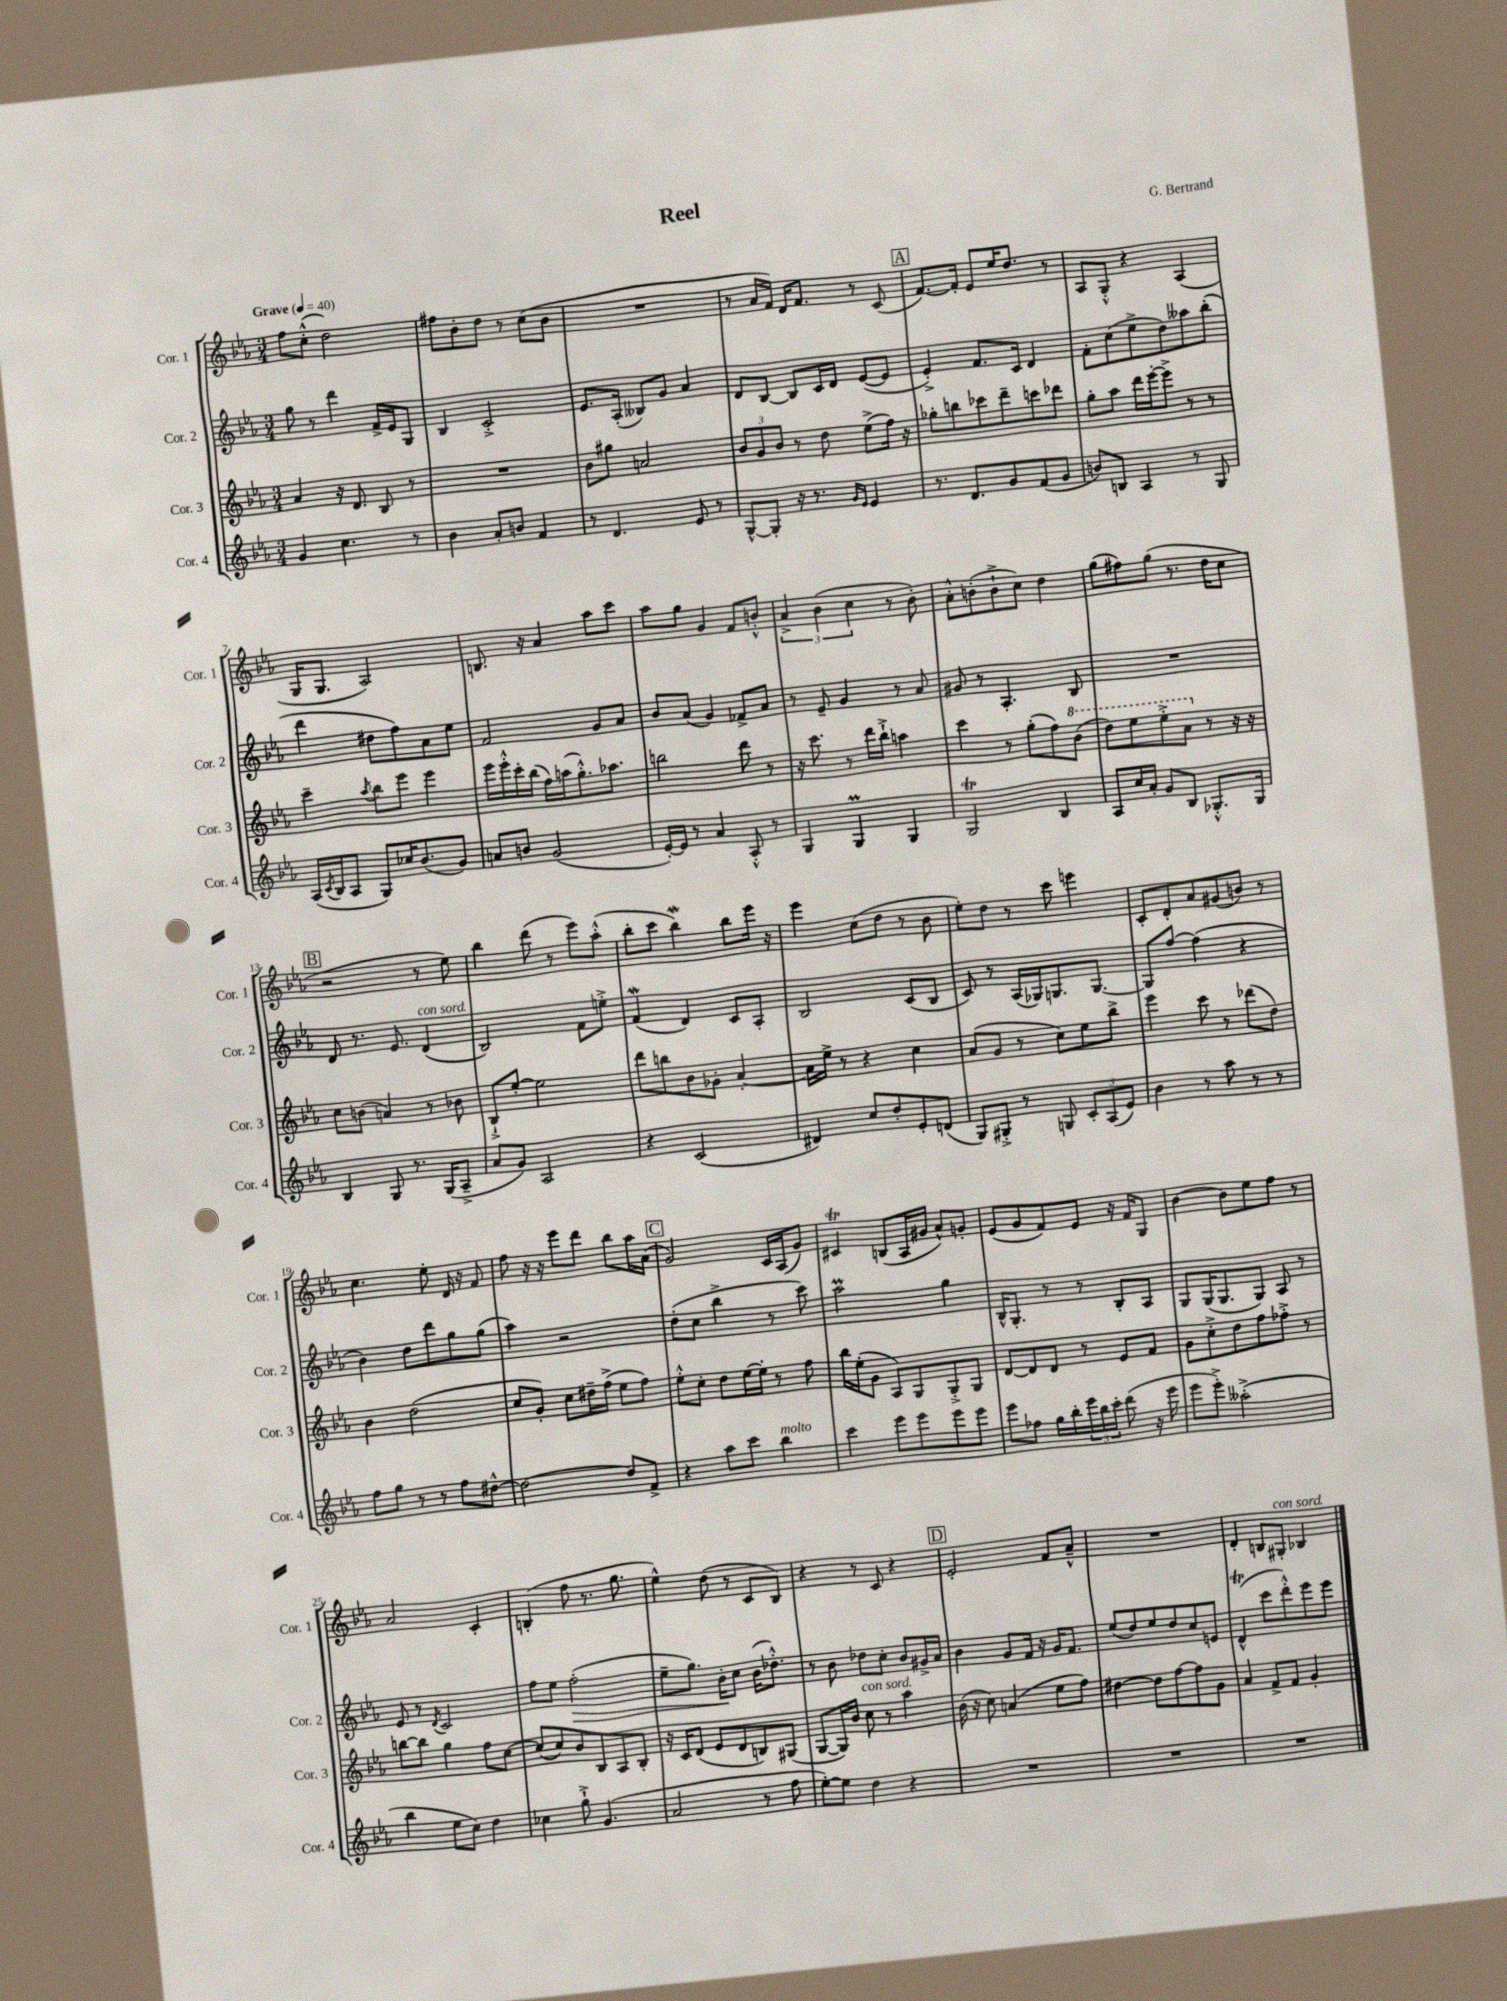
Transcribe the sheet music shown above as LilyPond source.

\header { title = "Reel" composer = "G. Bertrand" }
<<
\new StaffGroup <<
\new Staff = "s0" \with { instrumentName = "Cor. 1" shortInstrumentName = "Cor. 1" } {
    \clef treble \key ees \major \numericTimeSignature \time 3/4 \tempo "Grave" 4 = 40
    f''8 c''8-.-^( d''2) |
    fis''8 bes'8-. d''8 r8 c''8( bes'8 |
    R2. |
    r8 aes'16 f'16) d'16 f'8. r8 c'8( |
    \mark \markup { \box "A" } f'8.~) f'16-. ees'8 ees''16 d''8. r8 |
    aes8 g8-.-^ r4 aes4( |
    g16 g8. aes2) |
    b8. r16 aes'4 aes''8 c'''8 |
    aes''8 g''8 g'4 f'8 b'8-.-^ |
    \tuplet 3/2 { aes'4-> bes'4( c''4 } r8 bes'8-.) |
    aes'8-.-^ b'8-.( b'8-!-> c''8) d''4 |
    g''8( fis''8) g''8( r8. d''16 c''8 |
    \mark \markup { \box "B" } r2 r8 ees''8) |
    bes''4 d'''8( r8 ees'''8) aes''8-.-^( |
    bes''8-. c'''8 bes''4\mordent) bes''8 ees'''16 r16 |
    ees'''4 c''8( d''8 r8 bes'8 |
    ees''8-.) d''8 r8 c'''8 e'''4 |
    c'8-. d'8-. aes'8 gis'8( b'8) r8 |
    c''4. ees''8-. d'16 r16 f'8 |
    f''8 r16 r16 ees'''8 d'''8 bes''8 aes''16 aes'16( |
    \mark \markup { \box "C" } g'2) c'16 aes16( g'8) |
    cis'4\trill b8( aes16 gis'16 aes'8-^) g'8-. |
    ees'8( g'8 f'8) ees'8 r16 f'16 g8 |
    bes'4~ bes'8 ees''8 f''8 r8 |
    aes'2 c'4-. |
    b4-.( f''8 r8. g''8. |
    ees''4-^) d''8( r8 c'8 bes8) |
    r4 r8 c'8 r4 |
    \mark \markup { \box "D" } ees'2-. f'8 aes'8---^ |
    R2. |
    d'4-. b8 gis8-.^\markup { \italic "con sord." } bes4 \bar "|." |
}
\new Staff = "s1" \with { instrumentName = "Cor. 2" shortInstrumentName = "Cor. 2" } {
    \clef treble \key ees \major \numericTimeSignature \time 3/4
    g''8 r8 d'''4 f'16-> ees'16 g8 |
    bes4 c'2-.-> |
    ees'8. aes16-.( beses8) g'8 aes'4 |
    d'8 bes8~ bes8 c'16 d'16 ees'8~( ees'8 |
    \mark \markup { \box "A" } ees'4-.->) f'8. c'16 d'4 |
    f'8-. c''8( ees''8-> d''8) aeses''8 bes''8-.( |
    d'''4 dis''8 f''8) aes'8 ees''8 |
    f'2 g'8 aes'8 |
    bes'8 aes'8( g'4) fes'8-> aes'8 |
    r8 ees'8-- g'4 r8 aes'8 |
    gis'8 r8 aes4.-. bes8 |
    R2. |
    \mark \markup { \box "B" } d'8 r8. ees'8. d'4^\markup { \italic "con sord." }( |
    bes2) f'8 e''8-.-> |
    f'4\mordent( d'4) c'8 aes8-. |
    bes2 c'8( bes8 |
    c'8) r8 aes16( ges16) g8. g8.~ |
    g8 f''8~ f''4( r4 |
    bes'4) d''8 d'''8 g''8 g''8( |
    aes''4) r2 |
    \mark \markup { \box "C" } d''8-.( c''8 bes''4-> r8 c'''8) |
    aes''2\prall g''4 |
    bes16-^ g8.-. r8 r8 bes8-. aes8 |
    g8 g16( g8. g8) aes8 r8 |
    ees'8 r8 \acciaccatura { d'8 } c'2 |
    f''8 ees''8 f''2-.\>( |
    ees''8-- g''8.) bes'16-.\! c''8 bes'16( des''8.-.-^) |
    r8 bes'8 des''8 c''8-. bes'8 gis'16-> aes'16 |
    \mark \markup { \box "D" } bes'4 g'8 f'16 r16 g'16 f'8. |
    ees''8( d''8) ees''8 d''8 c''8 e'8 |
    d'4-^\trill( c'''8 d'''8-.-^) ees'''8 ees'''8 \bar "|." |
}
\new Staff = "s2" \with { instrumentName = "Cor. 3" shortInstrumentName = "Cor. 3" } {
    \clef treble \key ees \major \numericTimeSignature \time 3/4
    aes'4 r16 d'8. bes8 r8 |
    R2. |
    bes'8 gis''8 a'2 |
    \tuplet 3/2 { bes'8 g'8 bes'8 } r8 d''8 ees''8->( f''16) r16 |
    \mark \markup { \box "A" } ges''8-. b''8 ces'''8 d'''8-- c'''8 des'''8 |
    g''8-. aes''8 d'''16 ees'''16~-. ees'''8-> r8 r8 |
    c'''4-- \acciaccatura { aes''8 } bes''8 ees'''8 ees'''4 |
    ees'''16 ees'''16-.-^ c'''16-. bes''16( f''16) a''16( g''8.-.-^) aes''8. |
    b''2 d'''8 r8 |
    r16 c'''8. r8 d'''16 bes''16-!-> a''4 |
    c'''4 r8 g''8-.( f''8) \ottava #1 bes''8( |
    d'''8) ees'''8 ees'''8-.-> aes''8 \ottava #0 r8 r16 r16 |
    \mark \markup { \box "B" } c''8 b'8( a'4) r8 bes'8 |
    bes8-!-> ees''8~-. ees''2 |
    d'''8 b''8 bes'8 ges'8-. aes'4~-. |
    aes'16 ees''16-> r8 r4 c''4 |
    aes'8( g'8 r8 c''8) ees''8 bes''8-> |
    ees'''4 c'''8 r8 des'''8( d''8) |
    bes'4 d''2( |
    c''8 g'8-.) c''8 dis''16-- f''16->( ees''8 f''8) |
    \mark \markup { \box "C" } ees''8-.-^ c''8-. d''8 ees''16~ ees''16-. r8 f''8 |
    bes''16 ees''16-.( g'8 aes8) g8 g8-.-> g8 |
    d'8~ d'8 d'8 r8 ees'8 f'8 |
    g'8 c''8-.-> d''8 f''8 fes''8-.-> r8 |
    b''8~ b''8 g''4 f''8 c''8~ |
    c''8( c''8) bes'8 bes8 aes8 bes8-. |
    r16 c'16 d'8( ees'8 d'8 b8) gis8( |
    g8~ g16) bes'16 c''8^\markup { \italic "con sord." } r8 aes''4 |
    \mark \markup { \box "D" } bes'16( r16 c''8) a'4( ees''8 f''8) |
    dis''4~ dis''8 f''8~ f''8 g'8 |
    aes'4 f'8-> f'8 g'4-. \bar "|." |
}
\new Staff = "s3" \with { instrumentName = "Cor. 4" shortInstrumentName = "Cor. 4" } {
    \clef treble \key ees \major \numericTimeSignature \time 3/4
    g'4 c''4. r8 |
    bes'4 aes'8-. b'8 f'4 |
    r8 d'4. ees'8 r8 |
    g8~-^ g8-. r16 r8. \grace { g'16 ees'16 } ees'4 |
    \mark \markup { \box "A" } r8. d'8. g'8 f'8( g'8 |
    b'8) b8 aes4 r8 g8 |
    aes16( \acciaccatura { c'8 } bes16 aes8 g8) ces''16 bes'8.( g'8) |
    a'8 b'8 g'2( |
    ees'16~-.) ees'16 r8 aes'4 aes8-.-^ r8 |
    g4 g4\prall g4 |
    g2\trill bes4 |
    aes8 c''16 aes'16-. g'8 bes8 ges8.-.-^ ges16 |
    \mark \markup { \box "B" } bes4 g8 r8. g16( aes8---> |
    aes'8 g'8) aes2 |
    r4 c'2( |
    dis'4) c''8 d''8-. ees'8-. d'8( |
    g8) gis8-.-> r8 g8 \tuplet 3/2 { c'8-. aes8( ees'8) } |
    bes'4 r8 aes''8 r8 r8 |
    f''8 g''8 r8 r8 f''8 dis''8~-^ |
    dis''2~ dis''8 f'8-> |
    \mark \markup { \box "C" } r4 aes''8 c'''8 bes''4^\markup { \italic "molto" } |
    c'''4 ees'''8 ees'''8 ees'''8 ees'''8 |
    ees'''8 fes''8 g''16 bes''16-. \tuplet 3/2 { ees'''16 bes''16 c'''16-. } d'''8( r16 ees'''16 |
    ees'''8 ees'''8-.->) aeses''2-.->( |
    bes''4 ees''8 c''8) d''4 |
    ces''4 g''8-!-> g'4.( |
    aes'2 r8 f''8 |
    ees''8~-.) ees''8 d''4 r4 |
    \mark \markup { \box "D" } R2. |
    R2. |
    R2. \bar "|." |
}
>>
>>
